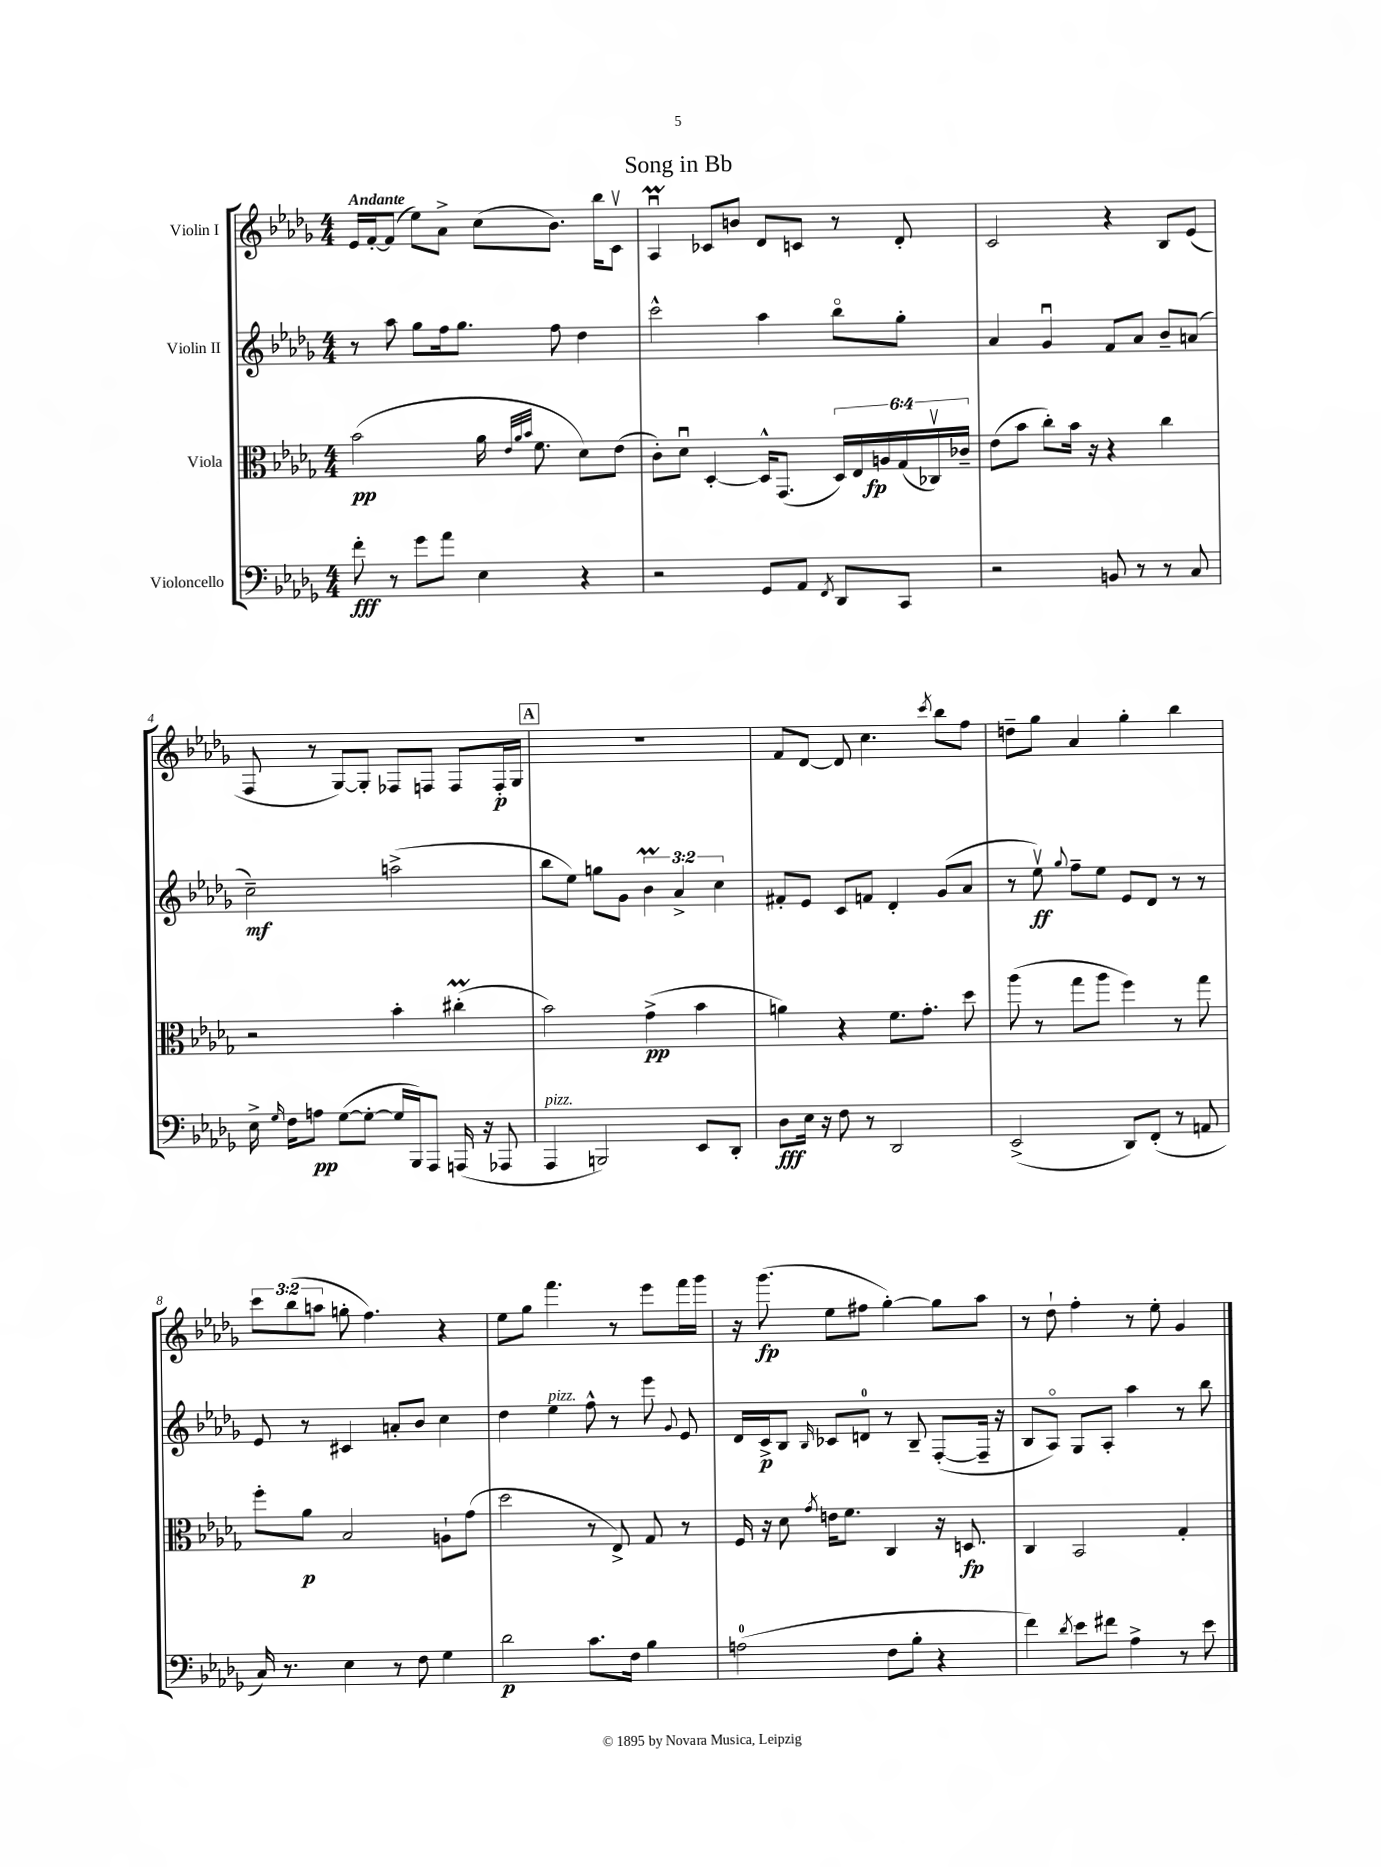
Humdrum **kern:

**kern	**kern	**kern	**kern
*staff4	*staff3	*staff2	*staff1
*clefF4	*clefC3	*clefG2	*clefG2
*k[b-e-a-d-g-]	*k[b-e-a-d-g-]	*k[b-e-a-d-g-]	*k[b-e-a-d-g-]
*M4/4	*M4/4	*M4/4	*M4/4
8f'	(2b-	8r	16e-
.	.	.	[16f'
8r	.	8aa-	(8f]
8g-	.	8gg-	8ee-)
8a-	.	16ff	8a-^
.	.	8.gg-	.
4E-	16a-	.	(8cc
.	32qqe-	.	.
.	32qqa-	.	.
.	32qqb-	.	.
.	8.f	.	.
.	.	8ff	8.b-)
4r	8d-)	4dd-	.
.	.	.	16bb-
.	(8e-	.	8cv
=	=	=	=
2r	8c')	2ccc^^	4A-u
.	8d-u	.	.
.	[4D-'	.	8c-
.	.	.	8b
8GG-	16D-^^]	4aa-	8d-
.	(8.GG-	.	.
8AA-	.	.	8c
8qFF	.	.	.
8DD-	24D-)	8bb-o	8r
.	24E-	.	.
.	24A	.	.
8CC	(24G-	8gg-'	8d-'
.	24C-v)	.	.
.	24c-~	.	.
=	=	=	=
2r	(8e-	4a-	2c
.	8b-	.	.
.	8cc')	4g-u	.
.	16b-	.	.
.	16r	.	.
8BB	4r	8f	4r
8r	.	8a-	.
8r	4cc	8b-~	8B-
8C	.	(8a	(8e-
=	=	=	=
16E-^	2r	2cc~)	8F
16qqG-	.	.	.
16F	.	.	.
8A	.	.	8r
([8G-	.	.	[8G-)
8G-'_	.	.	8G-']
16G-]	4b-'	(2aa^	8F-
16BBB-)	.	.	.
8AAA-	.	.	8F
(16AAA	(4cc#'	.	8F
16r	.	.	.
8AAA-	.	.	16F'
.	.	.	16G-
=	=	=	=
4AAA-	2b-)	8bb-	1r
.	.	8ee-)	.
2BBB)	.	8gg	.
.	.	8g-	.
.	(4g-^	6b-	.
.	.	6a-^	.
8EE-	4b-	.	.
.	.	6cc	.
8DD-'	.	.	.
=	=	=	=
8D-	4a)	8f#'	8f
16E-	.	8e-	[8d-
16r	.	.	.
8F	4r	8c	8d-]
8r	.	8f	4.cc
2DD-	8.f	4d-'	.
.	8.g-'	.	.
.	.	.	8qccc
.	.	(8g-	8bb-
.	8dd-	8a-	8ff
=	=	=	=
(2EE-^	(8aa-	8r	8dd~
.	8r	8ee-v)	8gg-
.	.	8qqgg-	.
.	8gg-	8ff~	4a-
.	8aa-	8ee-	.
8DD-)	4ff)	8e-	4gg-'
(8FF'	.	8d-	.
8r	8r	8r	4bb-
8AA	8gg-	8r	.
=	=	=	=
16C)	8ff'	8e-	12ccc
8.r	.	.	.
.	.	.	(12bb-
.	8a-	8r	.
.	.	.	12aa
4E-	2B-	4c#	8gg'
.	.	.	4.ff)
8r	.	8a'	.
8F	.	8b-	.
4G-	8A`	4cc	4r
.	(8g-	.	.
=	=	=	=
2d-	2dd-	4dd-	8ee-
.	.	.	8gg-
.	.	4ee-	4.fff
8.c	8r	8ff^^	.
.	8E-^)	8r	8r
16F	.	.	.
4B-	8G-	8eee-	8eee-
.	.	8qqg-	.
.	8r	8e-	16fff
.	.	.	16ggg-
=	=	=	=
(2A	16F	16d-	16r
.	16r	16c^	(8.ggg-
.	8d-	8B-	.
.	8qg-	16qqB-	.
.	16e	8c-	8ee-
.	8.f	.	.
.	.	8d	8ff#
8F	4C	8r	[4gg-')
8B-'	.	8B-~	.
4r	16r	([8F'	8gg-]
.	8.D	.	.
.	.	16F~]	8aa-
.	.	16r	.
=	=	=	=
4f)	4C	8B-	8r
.	.	8A-o)	8dd-`
8qd-	.	.	.
8e-	2BB-	8G-	4ff'
8f#	.	8A-'	.
4A-^	.	4aa-	8r
.	.	.	8ee-'
8r	4G-'	8r	4g-
8e-	.	8bb-	.
==	==	==	==
*-	*-	*-	*-
